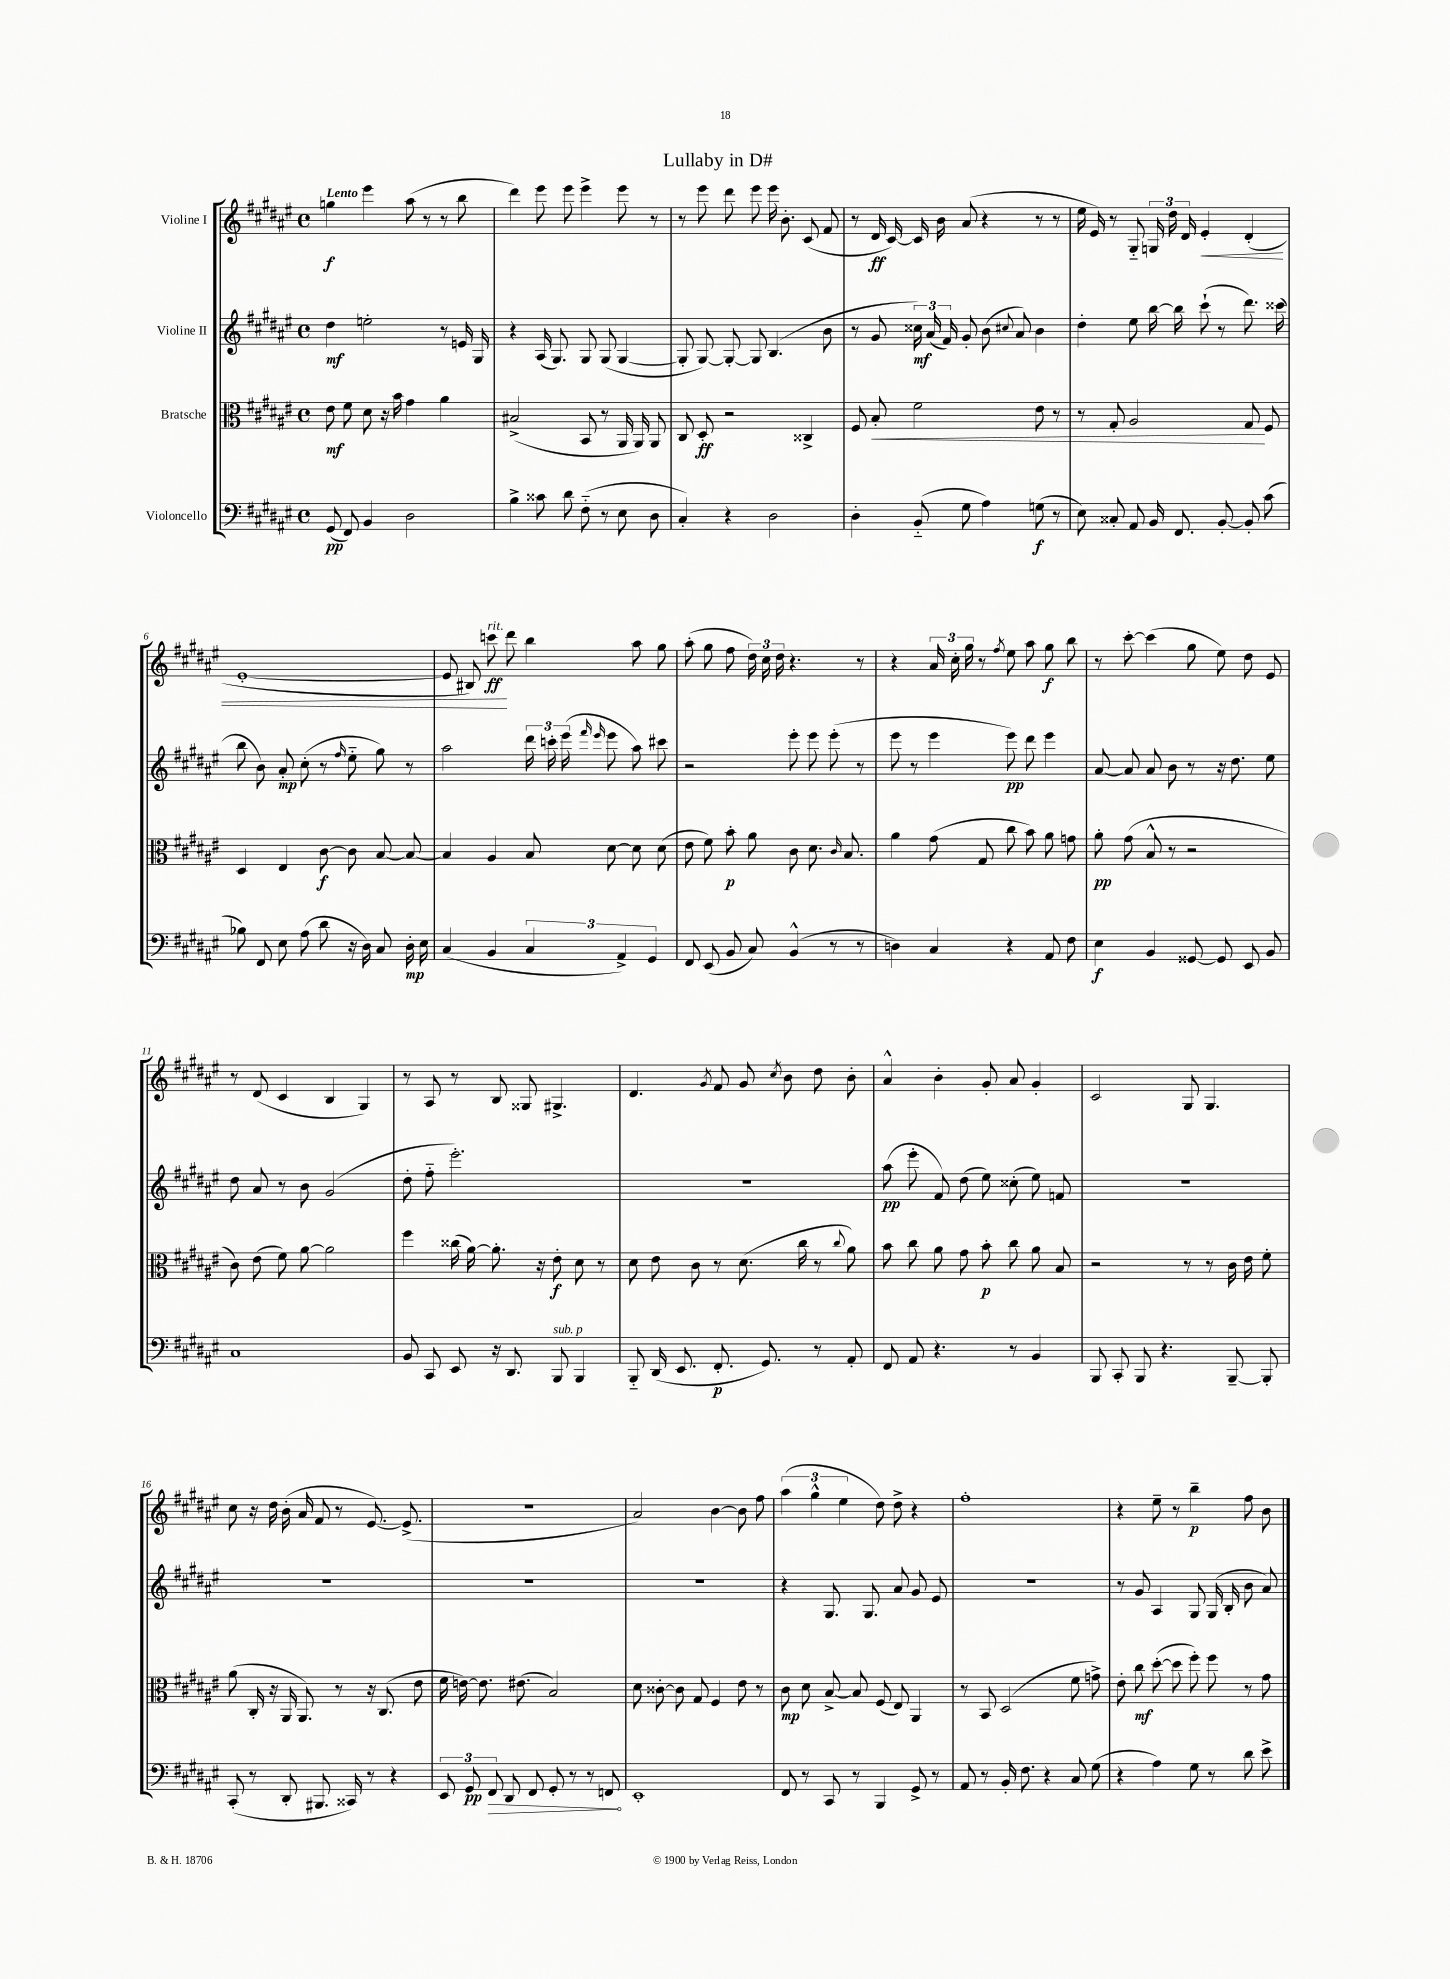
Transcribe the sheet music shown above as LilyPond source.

\header { title = "Lullaby in D#" }
<<
\new StaffGroup <<
\new Staff = "s0" \with { instrumentName = "Violine I" } {
    \clef treble \key fis \major \defaultTimeSignature \time 4/4 \tempo "Lento"
    \autoBeamOff g''4\f eis'''4 ais''8( r8 r8 b''8 |
    dis'''4) eis'''8 eis'''8 eis'''4-> eis'''8 r8 |
    r8 eis'''8 dis'''8 eis'''8 eis'''16 b'8.-. cis'8( fis'8 |
    r8 dis'16\ff cis'16~) cis'16 b'16 ais'8( r4 r8 r8 |
    eis''16 eis'16) r8 gis8-_ \tuplet 3/2 { g16 dis''16 dis'16 } eis'4-.\< dis'4-.( |
    eis'1~-. |
    eis'8 bis8) c'''8\ff\!^\markup { \italic "rit." } dis'''8 b''4 ais''8 gis''8 |
    ais''8-.( gis''8 fis''8 \tuplet 3/2 { dis''16) cis''16 dis''16 } r4. r8 |
    r4 \tuplet 3/2 { ais'16 cis''16-. gis''16 } r8 \acciaccatura { fis''8 } eis''8 ais''8 gis''8\f b''8 |
    r8 cis'''8~-. cis'''4( gis''8 eis''8) dis''8 eis'8 |
    r8 dis'8( cis'4 b4 gis4) |
    r8 ais8 r8 b8 gisis8 gis4.-> |
    dis'4. \acciaccatura { gis'8 } fis'8 gis'8 \acciaccatura { cis''8 } b'8 dis''8 b'8-. |
    ais'4-^ b'4-. gis'8-. ais'8 gis'4-. |
    cis'2 gis8 gis4. |
    cis''8 r16 dis''16 b'16-.( ais'16 fis'8 r8 eis'8.~) eis'8.->( |
    R1 |
    ais'2) b'4~ b'8 fis''8 |
    \tuplet 3/2 { ais''4( gis''4-^ eis''4 } dis''8) dis''8-> r4 |
    fis''1-. |
    r4 eis''8-- r8 b''4--\p fis''8 b'8 \bar "|." |
}
\new Staff = "s1" \with { instrumentName = "Violine II" } {
    \clef treble \key fis \major \defaultTimeSignature \time 4/4
    \autoBeamOff dis''4\mf e''2-. r8 e'16 gis16 |
    r4 ais16( gis8.) gis8 gis8( gis4~ |
    gis8-. gis8~) gis8~-. gis8 b4.( b'8 |
    r8 gis'8 \tuplet 3/2 { cisis''16\mf) ais'16( fis'16) } gis'8-. b'8( \appoggiatura { cis''8 } ais'8) b'4 |
    dis''4-. eis''8 b''16~ b''16 cis'''8-!( r8 dis'''8.) cisis'''16( |
    b''8 b'8) ais'8-.\mp cis''8-.( r8 \grace { fis''16 } eis''8-_ gis''8) r8 |
    ais''2 \tuplet 3/2 { dis'''16 c'''16-. eis'''16( } \grace { fis'''16 eis'''16 } eis'''8 ais''8) cis'''8 |
    r2 eis'''8-. eis'''8 eis'''8-.( r8 |
    eis'''8 r8 eis'''4 eis'''8\pp) dis'''8 eis'''4 |
    ais'8~ ais'8 ais'8 b'8 r8 r16 dis''8. eis''8 |
    dis''8 ais'8 r8 b'8 gis'2( |
    dis''8-. fis''8-_ eis'''2.-.) |
    R1 |
    ais''8\pp( eis'''8-. fis'8) dis''8( eis''8) cisis''8-.( eis''8) f'8 |
    R1 |
    R1 |
    R1 |
    R1 |
    r4 gis8. gis8. ais'8 gis'8 eis'8 |
    r1 |
    r8 gis'8 ais4 gis8 gis16( b16-. b'8 ais'8) \bar "|." |
}
\new Staff = "s2" \with { instrumentName = "Bratsche" } {
    \clef alto \key fis \major \defaultTimeSignature \time 4/4
    \autoBeamOff eis'8\mf fis'8 dis'8 r16 b'16 gis'4 ais'4 |
    bis2->( b,8 r8 ais,16 ais,16) ais,8 |
    cis8 dis8-.\ff r2 cisis4-> |
    fis8 b8-.\< fis'2 eis'8 r8 |
    r8 gis8-. ais2 gis8\! fis8 |
    dis4 eis4 cis'8~\f cis'8 b8~ b8~ |
    b4 ais4 b8 dis'8~ dis'8 dis'8( |
    eis'8 fis'8) b'8-.\p ais'8 cis'8 dis'8. \grace { cis'16 } b8. |
    ais'4 gis'8( gis8 cis''8 b'8) ais'8 g'8 |
    ais'8-.\pp gis'8( b8-^ r8 r2 |
    cis'8) eis'8( fis'8) ais'8~ ais'2 |
    fis''4 cisis''16( ais'16~) ais'8.-. r16 eis'8-.\f dis'8 r8 |
    dis'8 eis'8 cis'8 r8 dis'8.( cis''16 r8 \appoggiatura { cis''8 } ais'8) |
    b'8 cis''8 ais'8 gis'8 b'8-.\p cis''8 ais'8 b8 |
    r2 r8 r8 cis'16 eis'16 fis'8-. |
    ais'8( cis16-. r16 ais,16 ais,8.) r8 r16 cis8.( eis'8 |
    fis'16 e'16~) e'8. eis'8.( b2) |
    dis'8 cisis'8~-. cisis'8 gis8 fis4 eis'8 r8 |
    cis'8\mp dis'8 b8~-> b8 fis8( eis8) ais,4 |
    r8 b,8 dis2( fis'8 g'8->) |
    eis'8-. cis''8\mf dis''8~-.( dis''8 fis''8-.) fis''8 r8 gis'8 \bar "|." |
}
\new Staff = "s3" \with { instrumentName = "Violoncello" } {
    \clef bass \key fis \major \defaultTimeSignature \time 4/4
    \autoBeamOff gis,8\pp( fis,8) b,4 dis2 |
    b4-> cisis'8 dis'8 fis8-_( r8 eis8 dis8 |
    cis4-.) r4 dis2 |
    dis4-. b,8-_( gis8 ais4) g8\f( r8 |
    eis8) cisis8-. ais,8 b,16 fis,8. b,8~-. b,8-. cis'8( |
    bes8) fis,8 eis8 ais8( dis'8 r16 dis16) cis8 dis16-.\mp eis16 |
    cis4( b,4 \tuplet 3/2 { cis4 ais,4->) gis,4 } |
    fis,8 eis,8( b,8 cis8) b,4-^( r8 r8 |
    d4) cis4 r4 ais,8 fis8 |
    eis4\f b,4 gisis,8~ gisis,8 eis,8 b,8 |
    cis1 |
    b,8 cis,8 eis,8 r16 dis,8. b,,8^\markup { \italic "sub. p" } b,,4 |
    b,,8-_ dis,16( eis,8. fis,8.-.\p gis,8.) r8 ais,8-. |
    fis,8 ais,8 r4. r8 b,4 |
    b,,8 cis,8-. b,,8 r4. b,,8~-- b,,8-. |
    cis,8-.( r8 dis,8-. bis,,8. cisis,16) r8 r4 |
    \tuplet 3/2 { eis,8 gis,8\pp \once \override Hairpin.circled-tip = ##t fis,8\> } dis,8 fis,8 gis,8-. r8 r8 f,8\! |
    eis,1-. |
    fis,8 r8 cis,8 r8 b,,4 gis,8-> r8 |
    ais,8 r8 b,16-. fis8. r4 cis8 gis8( |
    r4 ais4) gis8 r8 dis'8 eis'8-> \bar "|." |
}
>>
>>
